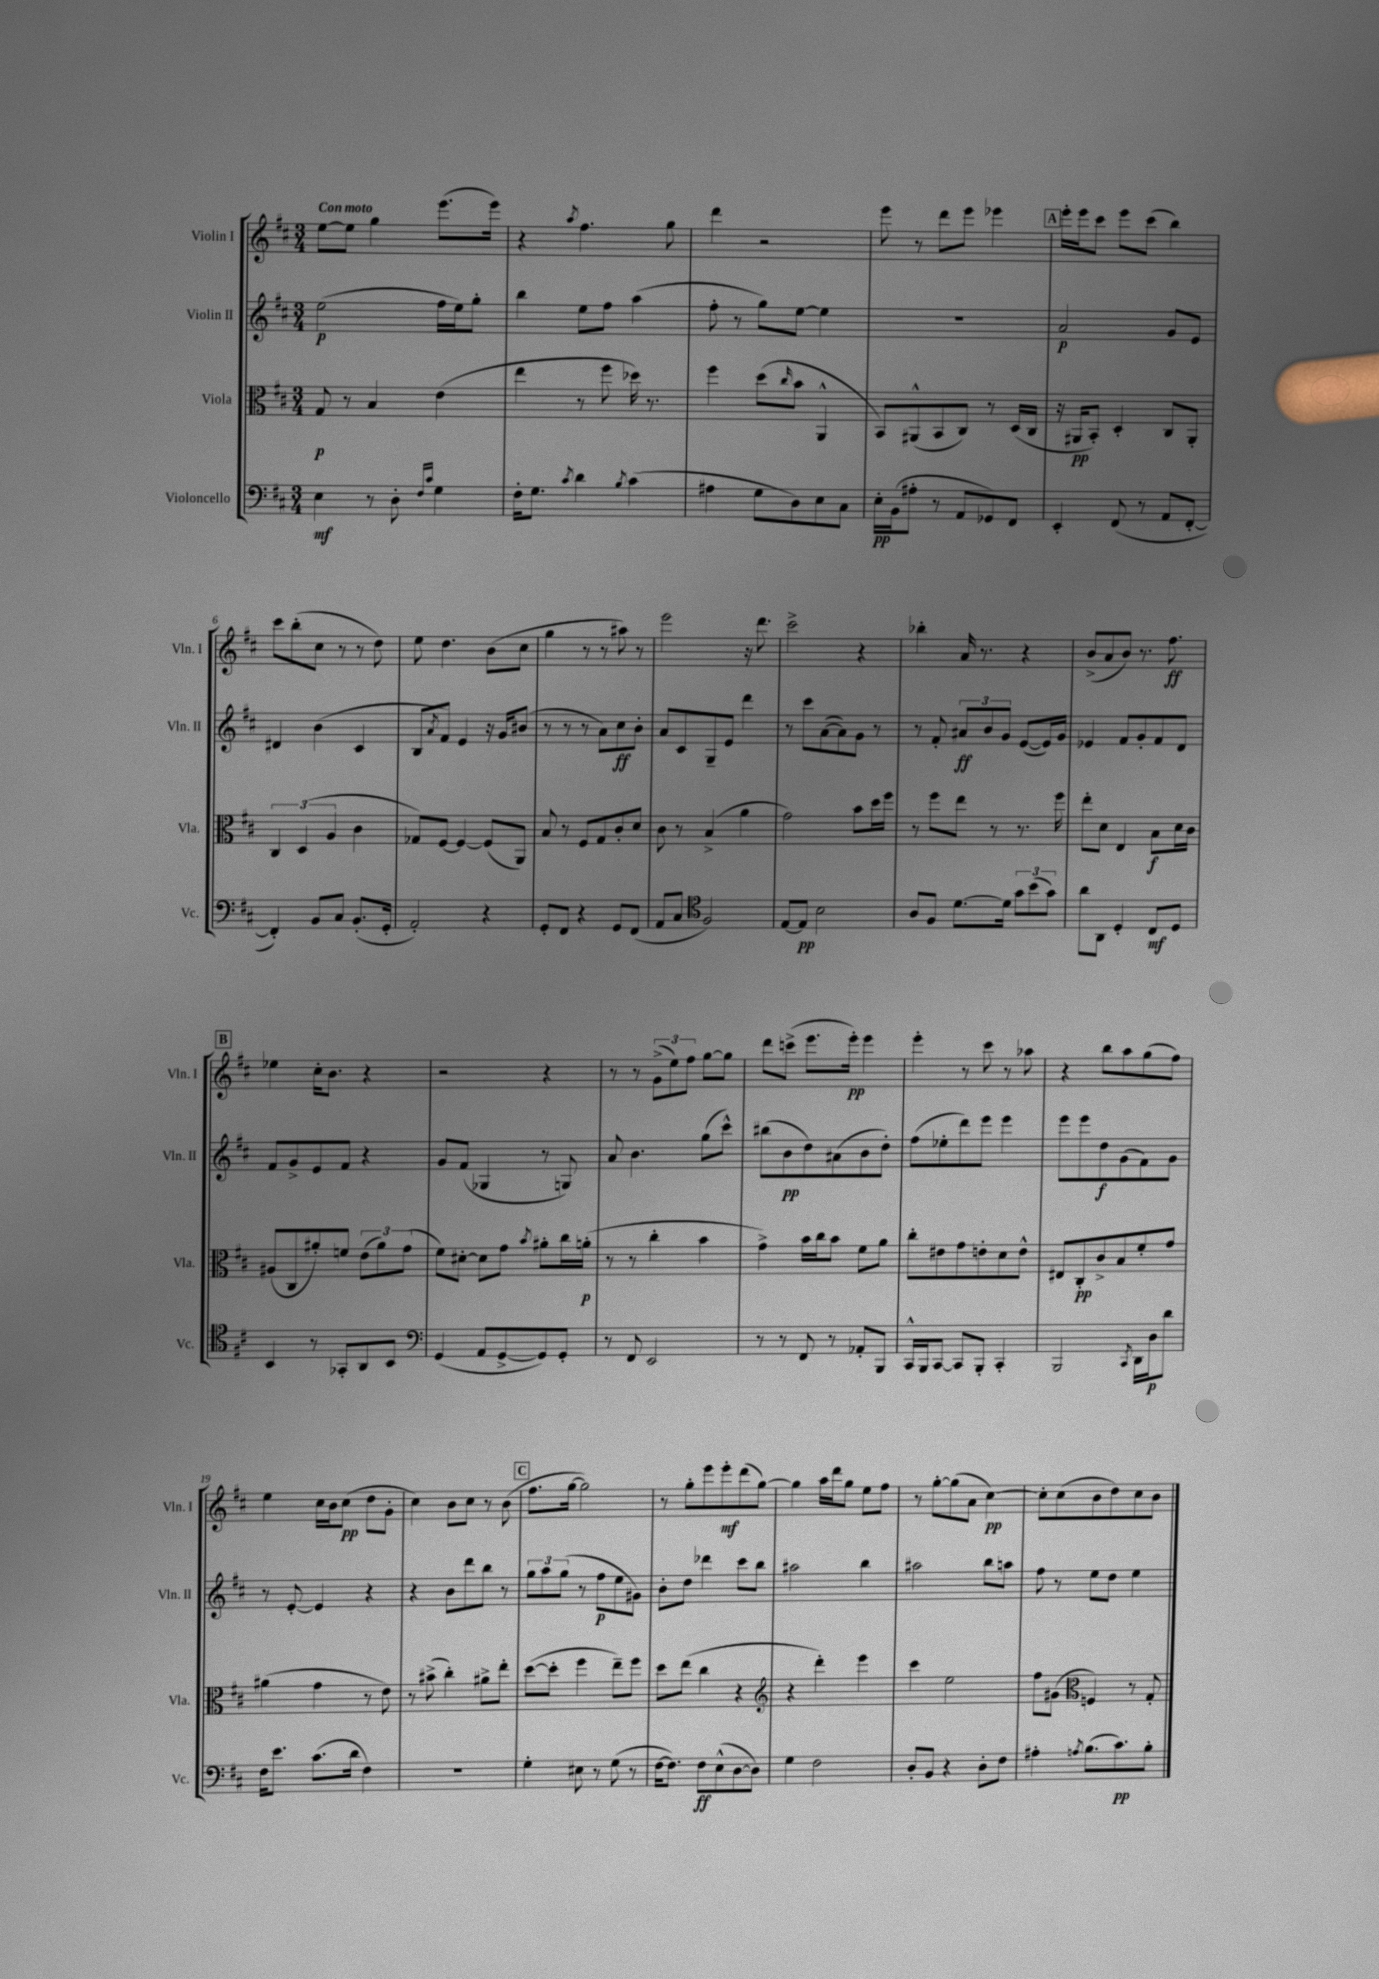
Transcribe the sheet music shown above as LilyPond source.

<<
\new StaffGroup <<
\new Staff = "s0" \with { instrumentName = "Violin I" shortInstrumentName = "Vln. I" } {
    \clef treble \key d \major \numericTimeSignature \time 3/4 \tempo "Con moto"
    e''8~ e''8 g''4 e'''8.( e'''16) |
    r4 \acciaccatura { a''8 } fis''4. g''8 |
    d'''4 r2 |
    e'''8 r8 d'''8 e'''8 ees'''4 |
    \mark \markup { \box "A" } e'''16-. e'''16 cis'''8 e'''8 cis'''8( b''4) |
    cis'''8 b''8-.( cis''8 r8 r8 d''8) |
    e''8 d''4. b'8( cis''8 |
    g''4 r8 r8 ais''8) r8 |
    e'''2 r16 d'''8. |
    cis'''2-> r4 |
    bes''4-. a'16 r8. r4 |
    b'8->( a'8 b'8) r8. fis''8.\ff |
    \mark \markup { \box "B" } ees''4 cis''16-. b'8. r4 |
    r2 r4 |
    r8 r8 \tuplet 3/2 { g'8->( e''8) fis''8 } g''8~ g''8 |
    d'''8 c'''8->( e'''8. e'''16-.\pp) e'''4 |
    e'''4-. r8 cis'''8 r8 aes''8 |
    r4 b''8 a''8 g''8( fis''8) |
    e''4 cis''16 b'16 cis''8\pp( d''8 g'8-. |
    cis''4) b'8 cis''8 r8 b'8( |
    \mark \markup { \box "C" } fis''8. g''16~ g''2) |
    r8 g''8-. e'''8 e'''8-.\mf d'''8( g''8~) |
    g''4 a''16 d'''16 g''8 e''8 fis''8 |
    r8 g''8~-. g''8( a'8 cis''4~\pp) |
    cis''8-. cis''8( b'8 d''8) cis''8 b'8 \bar "|." |
}
\new Staff = "s1" \with { instrumentName = "Violin II" shortInstrumentName = "Vln. II" } {
    \clef treble \key d \major \numericTimeSignature \time 3/4
    e''2\p( fis''16 e''16) g''8-. |
    b''4 e''8 fis''8 a''4( |
    fis''8-. r8 g''8) e''8~ e''4 |
    R2. |
    \mark \markup { \box "A" } a'2\p g'8 e'8 |
    dis'4 b'4( cis'4 |
    b8 \acciaccatura { a'8 } fis'8) e'4 r16 g'16 bis'8( |
    r8 r8 r8 a'8) cis''8\ff b'8-. |
    a'8 cis'8 g8-- e'8 d'''4 |
    r8 cis'''8 a'8~( a'8) g'8 r8 |
    r8 fis'8-. \tuplet 3/2 { ais'8\ff b'8 g'8 } e'8~( e'16) g'16 |
    ees'4 fis'8 g'8-. fis'8 d'8 |
    \mark \markup { \box "B" } fis'8 g'8-> e'8 fis'8 r4 |
    g'8 fis'8( ges4 r8 g8) |
    a'8 b'4. g''8( cis'''8-^) |
    bis''8( b'8\pp d''8) ais'8( b'8 d''8-.) |
    fis''8( ees''8-. d'''8) e'''8 e'''4 |
    e'''8 e'''8 d''8\f g'8( fis'8) g'8 |
    r8 e'8~-. e'4 r4 |
    r4 b'8 d'''8 b''8 r8 |
    \mark \markup { \box "C" } \tuplet 3/2 { g''8 a''8 g''8( } r8 fis''8\p e''8 gis'8) |
    b'8-. d''8 des'''4 cis'''8 b''8 |
    ais''2 b''4 |
    ais''2 b''8 a''8 |
    fis''8 r8 e''8 d''8 e''4 \bar "|." |
}
\new Staff = "s2" \with { instrumentName = "Viola" shortInstrumentName = "Vla." } {
    \clef alto \key d \major \numericTimeSignature \time 3/4
    g8\p r8 b4 e'4( |
    e''4 r8 fis''8 des''16) r8. |
    fis''4 d''8( \grace { cis''16 } b'8 a,4-^ |
    b,8) ais,8-^( b,8 cis8) r8 d16( cis16 |
    \mark \markup { \box "A" } r16 ais,16\pp b,8-.) d4-. cis8 ais,8-. |
    \tuplet 3/2 { cis4 d4( a4 } cis'4 |
    ges8) fis8~ fis4~ fis8( a,8) |
    b8 r8 fis8 g8 cis'8-. d'8 |
    cis'8 r8 b4->( a'4 |
    g'2) b'8 d''16 fis''16 |
    r8 fis''8 e''8 r8 r8. fis''16 |
    e''8-. d'8 e4 b8\f d'16 cis'16 |
    \mark \markup { \box "B" } ais8( cis8 ais'8-.) f'8 \tuplet 3/2 { e'8( ais'8) g'8( } |
    fis'8) dis'8~-. dis'8 g'8 \acciaccatura { b'8 } ais'8-. cis''16 a'16-.\p( |
    r8 r8 cis''4-. b'4 |
    g'4->) b'16 cis''16 b'8 fis'8 a'8 |
    cis''8-. eis'8 g'8 e'8-. d'8 e'8-^ |
    eis8 cis8-.\pp cis'8-> b8 fis'8-. g'8 |
    ais'4( g'4 r8 e'8) |
    r8 bis'8->( cis''4-.) ais'8-> e''8-. |
    \mark \markup { \box "C" } d''8~( d''8-. fis''4 e''8--) fis''8 |
    d''8 e''8( cis''4 r4 |
    \clef treble r4 d'''4-.) e'''4 |
    cis'''4 e''2 |
    fis''8 gis'8( \clef alto f4) r8 g8-. \bar "|." |
}
\new Staff = "s3" \with { instrumentName = "Violoncello" shortInstrumentName = "Vc." } {
    \clef bass \key d \major \numericTimeSignature \time 3/4
    e4\mf r8 d8-. \grace { fis16 cis'16 } g4 |
    fis16-. g8. \acciaccatura { cis'8 } d'4 \acciaccatura { b8 } cis'4( |
    ais4 g8 d8) e8 cis8 |
    e16-.\pp b,16( ais8-. r8 a,8 ges,8) fis,8 |
    \mark \markup { \box "A" } e,4-. fis,8( r8 a,8 fis,8~-. |
    fis,4-.) b,8 cis8 b,8.-.( g,16-. |
    a,2-.) r4 |
    g,8-. fis,8 r4 g,8 fis,8( |
    a,8 cis8 \clef tenor fis2) |
    e8~ e8\pp b2 |
    a8 fis8 d'8.~ d'16 \tuplet 3/2 { g'8 b'8( g'8) } |
    a'8 a,8 d4-. cis8\mf d8 |
    \mark \markup { \box "B" } b,4 r8 ges,8-. a,8 b,8 |
    \clef bass g,4( a,8 g,8~-> g,8) g,8-. |
    r8 fis,8 e,2 |
    r8 r8 fis,8 r8 aes,8-. b,,8 |
    cis,16-^ b,,16 cis,8~ cis,8 b,,8-. cis,4-. |
    b,,2 \acciaccatura { cis,8 } d,16 d16\p d'8 |
    fis16 e'8. cis'8.( d'16 fis4) |
    R2. |
    \mark \markup { \box "C" } g4-. eis8 r8 g8( r8 |
    fis16~ fis8.) fis8\ff e8-^( d8~ d8) |
    g4 fis2 |
    d8-. b,8 r4 d8-. fis8 |
    ais4-. \acciaccatura { a8 } b8.( cis'8.\pp) b8-. \bar "|." |
}
>>
>>
